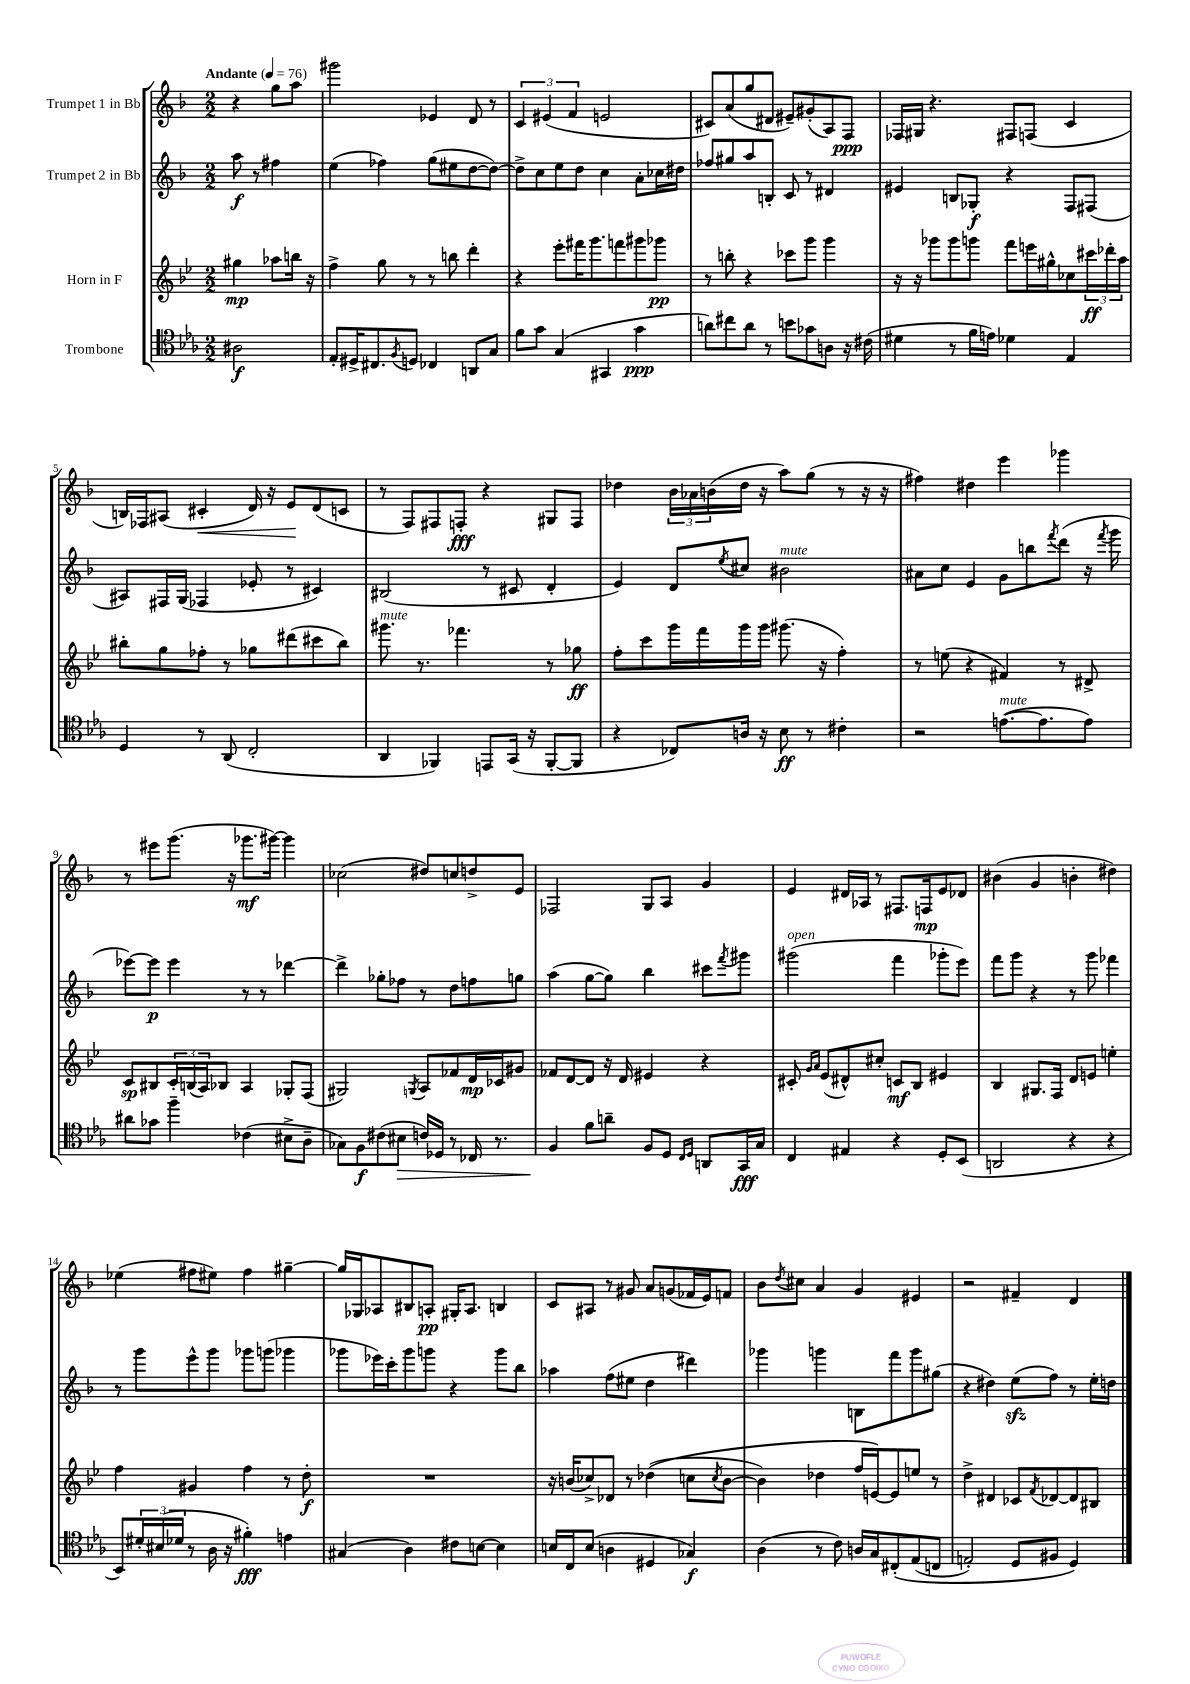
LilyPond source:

<<
\new StaffGroup <<
\new Staff = "s0" \with { instrumentName = "Trumpet 1 in Bb" } {
    \clef treble \key f \major \numericTimeSignature \time 2/2 \partial 2 \tempo "Andante" 4 = 76
    r4 g''8 a''8 |
    gis'''2 ees'4 d'8 r8 |
    \tuplet 3/2 { c'4 eis'4( f'4 } e'2 |
    cis'8) a'8( g''8 dis'8 eis'8--) gis'8-.( a8) f8\ppp |
    fes16 gis16 r4. fis8 f8( c'4 |
    b16) fes16 ais8( cis'4-.\< d'16) r16 e'8\! d'8( c'8 |
    r8 f8) fis8 f8-.\fff r4 gis8 f8 |
    des''4 \tuplet 3/2 { bes'16 aes'16 b'16( } des''16 r16 a''8) g''8( r8 r16 r16 |
    fis''4) dis''4 e'''4 ges'''4 |
    r8 eis'''8 g'''8.( r16 ges'''8.\mf gis'''16~) gis'''4 |
    ces''2( dis''8) c''8 d''8-> e'8 |
    fes2 g8 a8 g'4 |
    e'4 dis'16 aes16 r8 fis8. f16\mp e'8 des'8 |
    bis'4( g'4 b'4-. dis''4) |
    ees''4( fis''8 eis''8) fis''4 gis''4~-- |
    gis''16 ges16 aes8 bis8 a8-.\pp gis16-. a8. b4 |
    c'8 ais8 r8 gis'8 a'8 g'8( fes'16 e'16) f'8 |
    bes'8 \acciaccatura { d''8 } cis''8 a'4 g'4 eis'4 |
    r2 fis'4-- d'4 \bar "|." |
}
\new Staff = "s1" \with { instrumentName = "Trumpet 2 in Bb" } {
    \clef treble \key f \major \numericTimeSignature \time 2/2 \partial 2
    a''8\f r8 fis''4 |
    e''4( fes''4) g''8( eis''8 d''8~ d''8~) |
    d''8-> c''8 e''8 d''8 c''4 a'8-. ces''16 dis''16 |
    fes''8 gis''8 a''8 b8-. c'8 r8 dis'4 |
    eis'4 b8 ges8-.\f r4 f8 fis8( |
    ais8) fis16 g16( fes4 ees'8-. r8 cis'4) |
    bis2( r8 cis'8 d'4-. |
    e'4) d'8 \acciaccatura { e''8 } cis''8 bis'2^\markup { \italic "mute" } |
    ais'8 c''8 e'4 g'8 b''8 \acciaccatura { f'''8 } d'''8( r16 \acciaccatura { f'''8 } g'''16 |
    ees'''8~) ees'''8\p ees'''4 r8 r8 des'''4~ |
    des'''4-> ges''8-. fes''8 r8 d''8 f''8 g''8 |
    a''4( g''8~ g''8) bes''4 cis'''8 \acciaccatura { f'''8 } gis'''8 |
    gis'''2^\markup { \italic "open" }( f'''4 ges'''8-. e'''8) |
    f'''8 g'''8 r4 r8 g'''8 fes'''4 |
    r8 g'''8 e'''8-^ g'''8 ges'''8 g'''8( ges'''4 |
    ges'''8 ees'''16) c'''16-. ges'''8 g'''8 r4 g'''8 bes''8 |
    aes''4 f''8( eis''8 d''4 dis'''4) |
    ges'''4 g'''4 b8 f'''8 g'''8 gis''8( |
    r4 dis''4) e''8\sfz( f''8) r8 e''16-. d''16 \bar "|." |
}
\new Staff = "s2" \with { instrumentName = "Horn in F" } {
    \clef treble \key bes \major \numericTimeSignature \time 2/2 \partial 2
    gis''4\mp aes''8 b''16 r16 |
    f''4-> g''8 r8 r8 b''8 d'''4-. |
    r4 ees'''8-. fis'''16 g'''8. f'''8 gis'''8 ges'''8\pp |
    r8 b''8-. r4 ces'''8 g'''8 g'''4 |
    r16 r16 ges'''8 ges'''8 g'''8 f'''8 e'''16 gis''16-^ ces''8 \tuplet 3/2 { cis'''16\ff des'''16-. a''16 } |
    bis''8-. g''8 fes''8-. r8 ges''8 dis'''8( cis'''8 bis''8) |
    gis'''8.^\markup { \italic "mute" } r8. fes'''4. r8 ges''8\ff |
    f''8-. c'''8 g'''16 f'''16 g'''16 g'''16 gis'''8.( r16 f''4-.) |
    r8 e''8( r4 fis'4) r8 dis'8-> |
    c'8\sp bis8 \tuplet 3/2 { c'16-. b16( a16) } bes8 a4 ges8-. f8( |
    gis2) \acciaccatura { g8 } a8 fes'8 d'16\mp ces'16 gis'8 |
    fes'8 d'8~ d'8 r16 d'16 eis'4 r4 |
    cis'8-. \grace { g'16 a'16 } ees'8( dis'8-^) cis''8-. c'8\mf bes8 eis'4 |
    bes4 gis8. f16 d'8 e'8 e''4-. |
    f''4 gis'4 f''4 r8 d''8-.\f |
    R1 |
    r16 b'16( ces''8->) des'8 r8 des''4(\( c''8 \acciaccatura { c''8 } b'8~ |
    b'4) des''4 f''16 e'16~\) e'8 e''8 r8 |
    d''4-> dis'4 ces'8 \acciaccatura { f'8 } des'8~ des'8 bis8 \bar "|." |
}
\new Staff = "s3" \with { instrumentName = "Trombone" } {
    \clef tenor \key ees \major \numericTimeSignature \time 2/2 \partial 2
    ais2\f |
    ees8-. dis16-> cis8. \acciaccatura { f8 } d8 ces4 a,8 g8 |
    f'8 g'8 g4( gis,4 g'4\ppp |
    a'8) cis''8 a'8 r8 b'8 ges'8 a8 r16 cis'16( |
    dis'4 r8 f'16 e'16) des'4 ees4 |
    d4 r8 aes,8( c2-. |
    aes,4 fes,4) e,8 g,16( r16 fes,8~-. fes,8 |
    r4 ces8) a16 r16 bes8\ff r8 cis'4-. |
    r2 e'8.~^\markup { \italic "mute" }( e'8. e'8) |
    ais'8 ges'8 f''4-- ces'4( bis8-> aes8-- |
    ges8) f8\f cis'8( bis8\> c'16) des16 r8 ces16 r8. |
    f4\! f'8 a'8-- f8 d8 \grace { c16 d16 } a,8 g,16\fff g16 |
    c4 eis4 r4 d8-. bes,8( |
    a,2 r4 r4 |
    bes,8) \tuplet 3/2 { dis'16-. bis16( des'16 } r8 aes16 r16 fis'4-.\fff) e'4 |
    gis4( aes4) cis'8 b8~ b4 |
    b16 c16 b8( a4 dis4 ges4\f) |
    aes4( r8 c'8) a16 g16 cis8-.\( ees8( c8 |
    e2-.) d8 fis8 d4\) \bar "|." |
}
>>
>>
